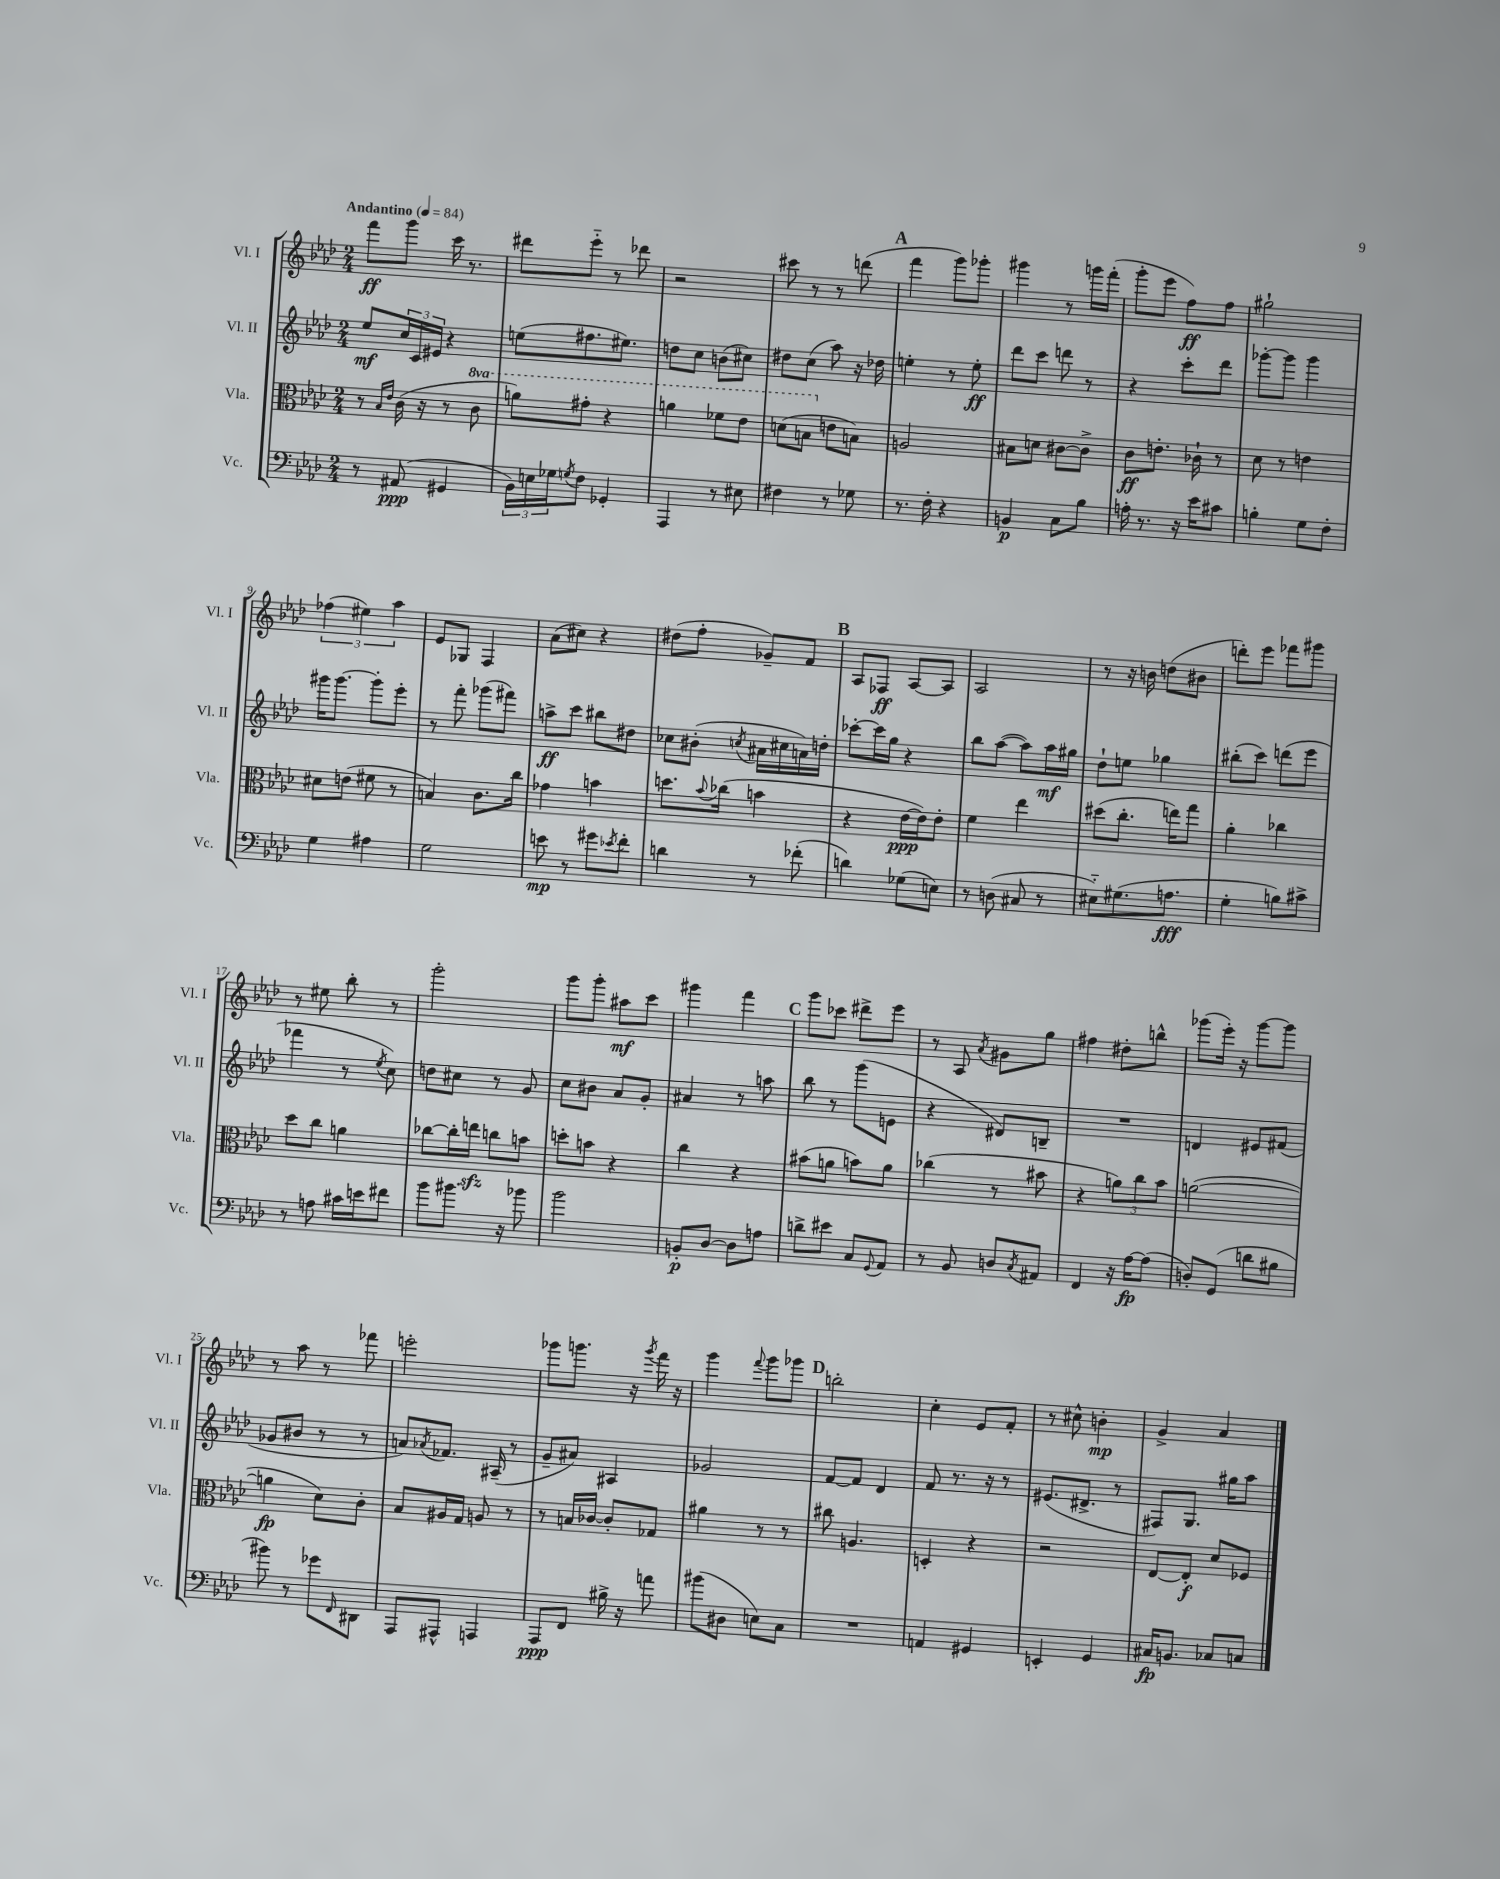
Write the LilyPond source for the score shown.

<<
\new StaffGroup <<
\new Staff = "s0" \with { instrumentName = "Vl. I" shortInstrumentName = "Vl. I" } {
    \clef treble \key aes \major \numericTimeSignature \time 2/4 \tempo "Andantino" 4 = 84
    f'''8\ff g'''8 c'''16 r8. |
    dis'''8 ees'''8-_ r8 des'''8 |
    r2 |
    cis'''8 r8 r8 d'''8( |
    \mark \markup { \bold "A" } f'''4 g'''8) ges'''8-. |
    gis'''4 r8 g'''16 f'''16-.( |
    g'''8-. ees'''8 f''8\ff) f''8 |
    gis''2-! |
    \tuplet 3/2 { fes''4( eis''4) aes''4 } |
    ees'8 ges8 f4 |
    aes'8( cis''8) r4 |
    dis''8( f''8-. ges'8--) f'8 |
    \mark \markup { \bold "B" } aes8 fes8\ff aes8~ aes8 |
    aes2 |
    r8 r16 b'16 d''8( bis'8 |
    d'''8-.) ees'''8 fes'''8 gis'''8 |
    r8 eis''8 bes''8-. r8 |
    g'''2-. |
    g'''8 g'''8-. ais''8\mf c'''8 |
    gis'''4 f'''4 |
    \mark \markup { \bold "C" } g'''8 ces'''8 dis'''8-> ees'''8 |
    r8 aes8 \acciaccatura { aes'8 } gis'8 g''8 |
    fis''4 dis''8-. b''8-^ |
    ges'''8( ees'''16-.) r16 ges'''8~ ges'''8 |
    r8 aes''8 r8 fes'''8 |
    e'''2-. |
    ges'''8 g'''8. r16 \acciaccatura { g'''8 } f'''16 r16 |
    g'''4 \appoggiatura { f'''8 } g'''8 ges'''8 |
    \mark \markup { \bold "D" } b''2-. |
    c''4-. ees'8 f'8-. |
    r8 cis''8-^ b'4-.\mp |
    g'4-> aes'4 \bar "|." |
}
\new Staff = "s1" \with { instrumentName = "Vl. II" shortInstrumentName = "Vl. II" } {
    \clef treble \key aes \major \numericTimeSignature \time 2/4
    ees''8\mf \tuplet 3/2 { c''16 c'16 eis'16 } r4 |
    e''8( fis''8. eis''8.) |
    d''8 c''8 b'8( cis''8) |
    dis''8 c''8( aes''8) r16 des''16 |
    \mark \markup { \bold "A" } e''4-. r8 e''8-.\ff |
    des'''8 c'''8 d'''8 r8 |
    r4 c'''8-. des'''8 |
    ges'''8~-. ges'''8 ges'''4 |
    gis'''16 gis'''8.~ gis'''8-. ees'''8-. |
    r8 f'''8-. ges'''8( fis'''8) |
    a''8->\ff c'''8 bis''8 dis''8 |
    ces''8 bis'8-.( \acciaccatura { c''8 } ais'16 cis''16 a'16) d''16-. |
    \mark \markup { \bold "B" } ces'''8~-. ces'''16 g''16 r4 |
    bes''8 aes''8~( aes''8) aes''16\mf gis''16 |
    des''8-! e''8 ges''4 |
    bis''8-.( c'''8) d'''8( ees'''8 |
    fes'''4 r8 \acciaccatura { ees''8 } c''8) |
    d''8 cis''8 r8 g'8 |
    c''8 bis'8 aes'8 g'8-. |
    ais'4 r8 a''8 |
    \mark \markup { \bold "C" } bes''8 r8 g'''8( e'8 |
    r4 dis'8) b8-- |
    R2 |
    d'4 eis'8 fis'8( |
    ges'8 bis'8 r8 r8 |
    a'8) \acciaccatura { aes'8 } fes'8. ais16--( r8 |
    g'8-- ais'8) ais4 |
    ges'2 |
    \mark \markup { \bold "D" } f'8~ f'8 des'4 |
    f'8 r8. r16 r8 |
    eis'8.( dis'8.-> r8 |
    fis8) g8. gis''16 aes''8 \bar "|." |
}
\new Staff = "s2" \with { instrumentName = "Vla." shortInstrumentName = "Vla." } {
    \clef alto \key aes \major \numericTimeSignature \time 2/4 \set Staff.ottavationMarkups = #ottavation-simple-ordinals
    r8 \grace { bes16 ees'16 } c'16( r16 r8 \ottava #1 c''8 |
    a''8) gis''8-. r4 |
    a''4 fes''8 ees''8 |
    d''8( b'8 \ottava #0 e'8 b8) |
    \mark \markup { \bold "A" } a2 |
    bis8 d'8 cis'8~ cis'8-> |
    c'8\ff e'8.-. ces'16-! r8 |
    des'8 r8 e'4 |
    dis'8 e'8( fis'8 r8 |
    b4) c'8. c''16 |
    ges'4 b'4 |
    d''8. \appoggiatura { bes'8 } ces''16( b'4 |
    \mark \markup { \bold "B" } r4 ees'16~\ppp ees'16) ees'8-. |
    f'4 ees''4 |
    dis''8( c''8.-. e''16) g''8 |
    aes'4-. ces''4 |
    des''8 c''8 a'4 |
    ces''8~ ces''16-. e''16\sfz c''8 b'8 |
    d''8-. b'8 r4 |
    c''4 r4 |
    \mark \markup { \bold "C" } bis'8( a'8 b'8) a'8 |
    ces''4( r8 bis'8 |
    r4 \tuplet 3/2 { a'8) c''8 bes'8 } |
    a'2~( |
    a'4\fp des'8) c'8-. |
    bes8 ais16 g16 a8 r8 |
    r8 b16 ces'16~ ces'8-. ges8 |
    ais'4 r8 r8 |
    \mark \markup { \bold "D" } cis''8 a4. |
    d4-. r4 |
    r2 |
    ees8~ ees8-.\f des'8 fes8 \bar "|." |
}
\new Staff = "s3" \with { instrumentName = "Vc." shortInstrumentName = "Vc." } {
    \clef bass \key aes \major \numericTimeSignature \time 2/4
    r8 ais,8\ppp( gis,4 |
    \tuplet 3/2 { bes,16) e16 ges16 } \acciaccatura { g8 } f8 ges,4-. |
    aes,,4 r8 eis8 |
    fis4 r8 ges8 |
    \mark \markup { \bold "A" } r8. f16-. r4 |
    b,4\p c8 bes8 |
    a16-. r8. r16 ees'16 cis'8 |
    b4-. g8 f8-. |
    g4 ais4 |
    g2 |
    e'8\mp r8 gis'8 \acciaccatura { ees'8 } f'8-. |
    d'4 r8 fes'8-.( |
    \mark \markup { \bold "B" } d'4) ges8( e8) |
    r8 d8( cis8 r8 |
    eis8-_) gis8.( a8.\fff |
    g4-. b8) cis'8-> |
    r8 a8 cis'16 e'16 fis'8 |
    bes'8 bis'8. r16 bes'8 |
    bes'2 |
    b,8-.\p des8~ des8 a8 |
    \mark \markup { \bold "C" } d'8-> eis'8 c8 \appoggiatura { g,8 } aes,8 |
    r8 bes,8 d8 \acciaccatura { c8 } ais,8 |
    f,4 r16 aes16~\fp aes8( |
    d8-.) g,8( d'8 bis8 |
    bis'8) r8 ges'8 \grace { f,16 } dis,8 |
    aes,,8 ais,,8-^ a,,4 |
    aes,,8\ppp f,8 bis16-> r16 a'8 |
    bis'8( dis8 e8) c8 |
    \mark \markup { \bold "D" } R2 |
    a,4 gis,4 |
    e,4-. g,4 |
    cis16\fp b,8. ces8 c8 \bar "|." |
}
>>
>>
